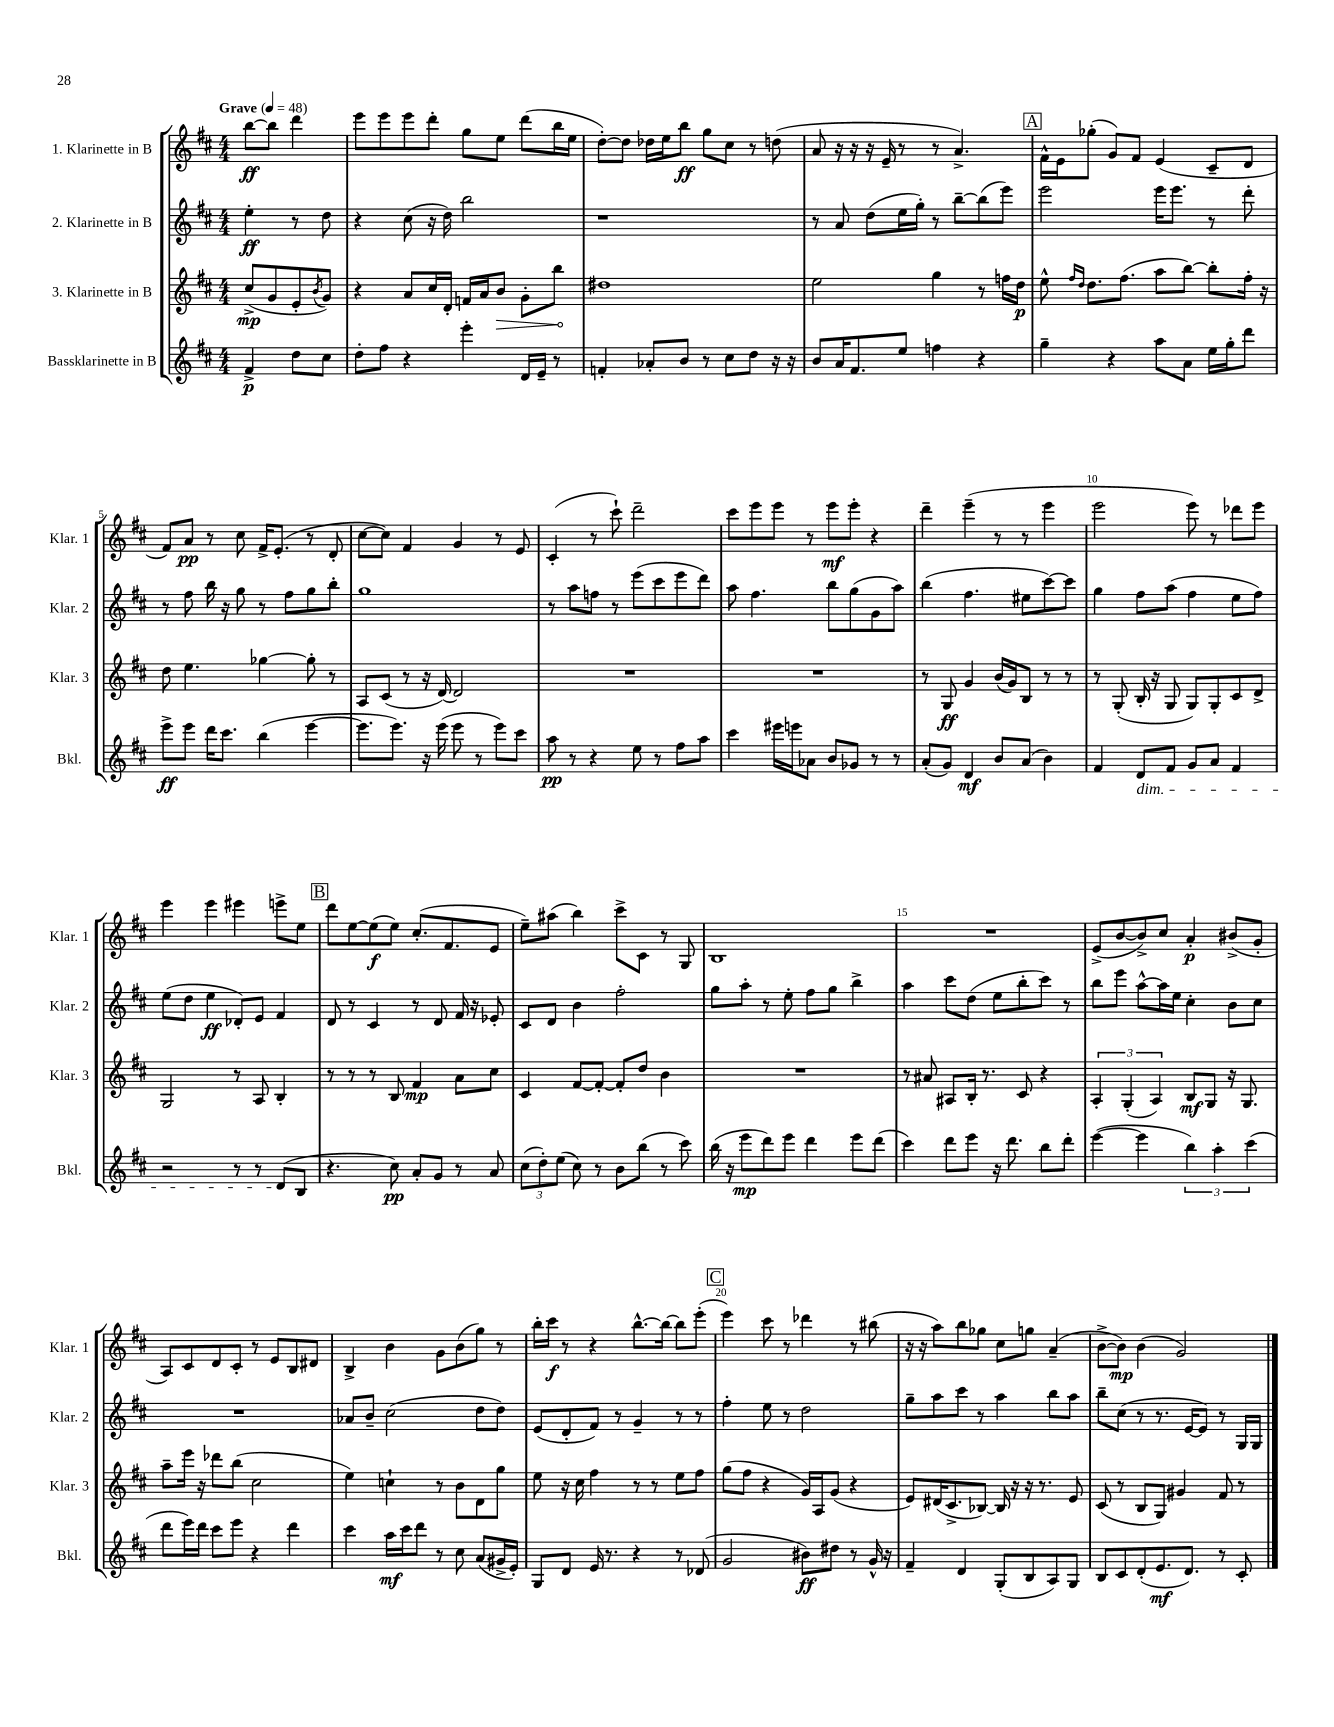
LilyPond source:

<<
\new StaffGroup <<
\new Staff = "s0" \with { instrumentName = "1. Klarinette in B" shortInstrumentName = "Klar. 1" } {
    \clef treble \key d \major \numericTimeSignature \time 4/4 \partial 2 \tempo "Grave" 4 = 48
    b''8~\ff b''8 d'''4 |
    e'''8 e'''8 e'''8 d'''8-. g''8 e''8 d'''8( b''16 e''16 |
    d''8~-.) d''8 des''16 e''16 b''8\ff g''8 cis''8 r8 d''8( |
    a'8 r16 r16 r16 e'16-- r8 r8 a'4.->) |
    \mark \markup { \box "A" } fis'16-^ e'16 ges''8-.( g'8) fis'8 e'4( cis'8-- d'8 |
    fis'8) a'8\pp r8 cis''8 fis'16-> e'8.-.( r8 d'8-. |
    cis''8~ cis''8) fis'4 g'4 r8 e'8 |
    cis'4-.( r8 cis'''8-!) d'''2-- |
    cis'''8 e'''8 e'''8 r8 e'''8\mf e'''8-. r4 |
    d'''4-- e'''4--( r8 r8 e'''4 |
    e'''2 e'''8) r8 des'''8 e'''8 |
    e'''4 e'''4 eis'''4 e'''8-> e''8 |
    \mark \markup { \box "B" } d'''8 e''8~ e''8\f( e''8) cis''8.-.( fis'8. e'8 |
    e''8--) ais''8( b''4) cis'''8-> cis'8 r8 g8 |
    b1 |
    R1 |
    e'8->( b'8~ b'8->) cis''8 a'4-.\p bis'8->( g'8-. |
    a8) cis'8 d'8 cis'8-. r8 e'8 b8 dis'8 |
    b4-> b'4 g'8 b'8( g''8) r8 |
    b''16-. cis'''16\f r8 r4 b''8.~-^ b''16~ b''8 e'''8-.( |
    \mark \markup { \box "C" } e'''4) cis'''8 r8 des'''4 r8 bis''8( |
    r16 r16 a''8) b''8 ges''8 cis''8 g''8 a'4--( |
    b'8~-> b'8\mp) b'4( g'2) \bar "|." |
}
\new Staff = "s1" \with { instrumentName = "2. Klarinette in B" shortInstrumentName = "Klar. 2" } {
    \clef treble \key d \major \numericTimeSignature \time 4/4 \partial 2
    e''4-.\ff r8 d''8 |
    r4 cis''8( r16 d''16) b''2 |
    r1 |
    r8 a'8 d''8( e''16 g''16-.) r8 b''8~-- b''8( e'''8) |
    \mark \markup { \box "A" } e'''2 e'''16 e'''8. r8 d'''8-. |
    r8 fis''8 b''16 r16 g''8 r8 fis''8 g''8 b''8-. |
    g''1 |
    r8 a''8 f''8 r8 e'''8( cis'''8 e'''8 d'''8) |
    a''8 fis''4. b''8 g''8( g'8 a''8) |
    b''4( fis''4. eis''8 cis'''8~) cis'''8 |
    g''4 fis''8 a''8( fis''4 e''8 fis''8) |
    e''8( d''8 e''4\ff des'8-.) e'8 fis'4 |
    \mark \markup { \box "B" } d'8 r8 cis'4 r8 d'8 fis'16 r16 ees'8-. |
    cis'8 d'8 b'4 fis''2-. |
    g''8 a''8-. r8 e''8-. fis''8 g''8 b''4-> |
    a''4 cis'''8 d''8( e''8 b''8-. cis'''8) r8 |
    b''8 e'''8 a''8~-^ a''16 e''16 cis''4-. b'8 cis''8 |
    R1 |
    aes'8 b'8-- cis''2( d''8 d''8) |
    e'8( d'8-. fis'8) r8 g'4-- r8 r8 |
    \mark \markup { \box "C" } fis''4-. e''8 r8 d''2 |
    g''8-- a''8 cis'''8 r8 a''4 b''8 a''8 |
    b''8-- cis''8( r8 r8. e'16~ e'8) r8 g16 g16 \bar "|." |
}
\new Staff = "s2" \with { instrumentName = "3. Klarinette in B" shortInstrumentName = "Klar. 3" } {
    \clef treble \key d \major \numericTimeSignature \time 4/4 \partial 2
    cis''8->\mp( g'8 e'8-. \acciaccatura { b'8 } g'8) |
    r4 a'8 cis''16 d'16-. f'16 a'16 \once \override Hairpin.circled-tip = ##t b'8\> g'8-. b''8\! |
    dis''1 |
    e''2 g''4 r8 f''16 d''16\p |
    \mark \markup { \box "A" } e''8-^ \grace { fis''16 d''16 } d''8. fis''8.( a''8 b''8~) b''8-. fis''16-. r16 |
    d''8 e''4. ges''4~ ges''8-. r8 |
    a8 cis'8( r8 r16 d'16~) d'2 |
    R1 |
    R1 |
    r8 g8\ff g'4 b'16( g'16) b8 r8 r8 |
    r8 g8-.( b16-. r16 g8 g8) g8-. cis'8 d'8-> |
    g2 r8 a8 b4-. |
    \mark \markup { \box "B" } r8 r8 r8 b8 fis'4\mp a'8 cis''8 |
    cis'4 fis'8~ fis'8~-. fis'8-. d''8 b'4 |
    R1 |
    r8 ais'8 ais8 b16-. r8. cis'8 r4 |
    \tuplet 3/2 { a4-. g4-.( a4) } b8\mf g8 r16 g8. |
    a''8-- e'''16 r16 des'''8 b''8( cis''2 |
    e''4) c''4-! r8 b'8 d'8 g''8 |
    e''8 r16 cis''16 fis''4 r8 r8 e''8 fis''8 |
    \mark \markup { \box "C" } g''8( fis''8 r4 g'16) a16 g'8( r4 |
    e'8) dis'16( cis'8.-> bes8~) bes16 r16 r16 r8. e'8 |
    cis'8( r8 b8 g8) gis'4 fis'8 r8 \bar "|." |
}
\new Staff = "s3" \with { instrumentName = "Bassklarinette in B" shortInstrumentName = "Bkl." } {
    \clef treble \key d \major \numericTimeSignature \time 4/4 \partial 2
    fis'4->\p d''8 cis''8 |
    d''8-. fis''8 r4 e'''4-. d'16 e'16-- r8 |
    f'4-. aes'8-. b'8 r8 cis''8 d''8 r16 r16 |
    b'8 a'16 fis'8. e''8 f''4 r4 |
    \mark \markup { \box "A" } g''4-- r4 a''8 a'8 e''16 g''16-. d'''8 |
    e'''8->\ff e'''8 d'''16 cis'''8. b''4( e'''4~ |
    e'''8. e'''8.) r16 e'''16( e'''8 r8 e'''8) cis'''8 |
    a''8\pp r8 r4 e''8 r8 fis''8 a''8 |
    cis'''4 eis'''16 e'''16 aes'8 b'8 ges'8 r8 r8 |
    a'8-.( g'8) d'4\mf b'8 a'8( b'4) |
    fis'4 d'8\dim fis'8 g'8 a'8 fis'4 |
    r2 r8 r8 d'8\!( b8 |
    \mark \markup { \box "B" } r4. cis''8\pp) a'8-. g'8 r8 a'8 |
    \tuplet 3/2 { cis''8( d''8-.) e''8( } cis''8) r8 b'8 b''8( r8 cis'''8) |
    b''16( r16 e'''8\mp d'''8) e'''8 d'''4 e'''8 d'''8( |
    cis'''4) d'''8 e'''8 r16 d'''8. b''8 d'''8-. |
    e'''4~( e'''4 \tuplet 3/2 { b''4) a''4-. cis'''4( } |
    d'''8 e'''16) d'''16 cis'''8 e'''8 r4 d'''4 |
    cis'''4 a''16\mf cis'''16 d'''8 r8 cis''8 a'8( gis'16-> e'16-.) |
    g8 d'8 e'16 r8. r4 r8 des'8( |
    \mark \markup { \box "C" } g'2 bis'8\ff) dis''8 r8 g'16-^ r16 |
    fis'4-- d'4 g8-.( b8 a8) g8 |
    b8 cis'8 d'8-.( e'8.\mf d'8.) r8 cis'8-. \bar "|." |
}
>>
>>
\layout { \context { \Score \override BarNumber.break-visibility = ##(#f #t #t) barNumberVisibility = #(every-nth-bar-number-visible 5) } }
